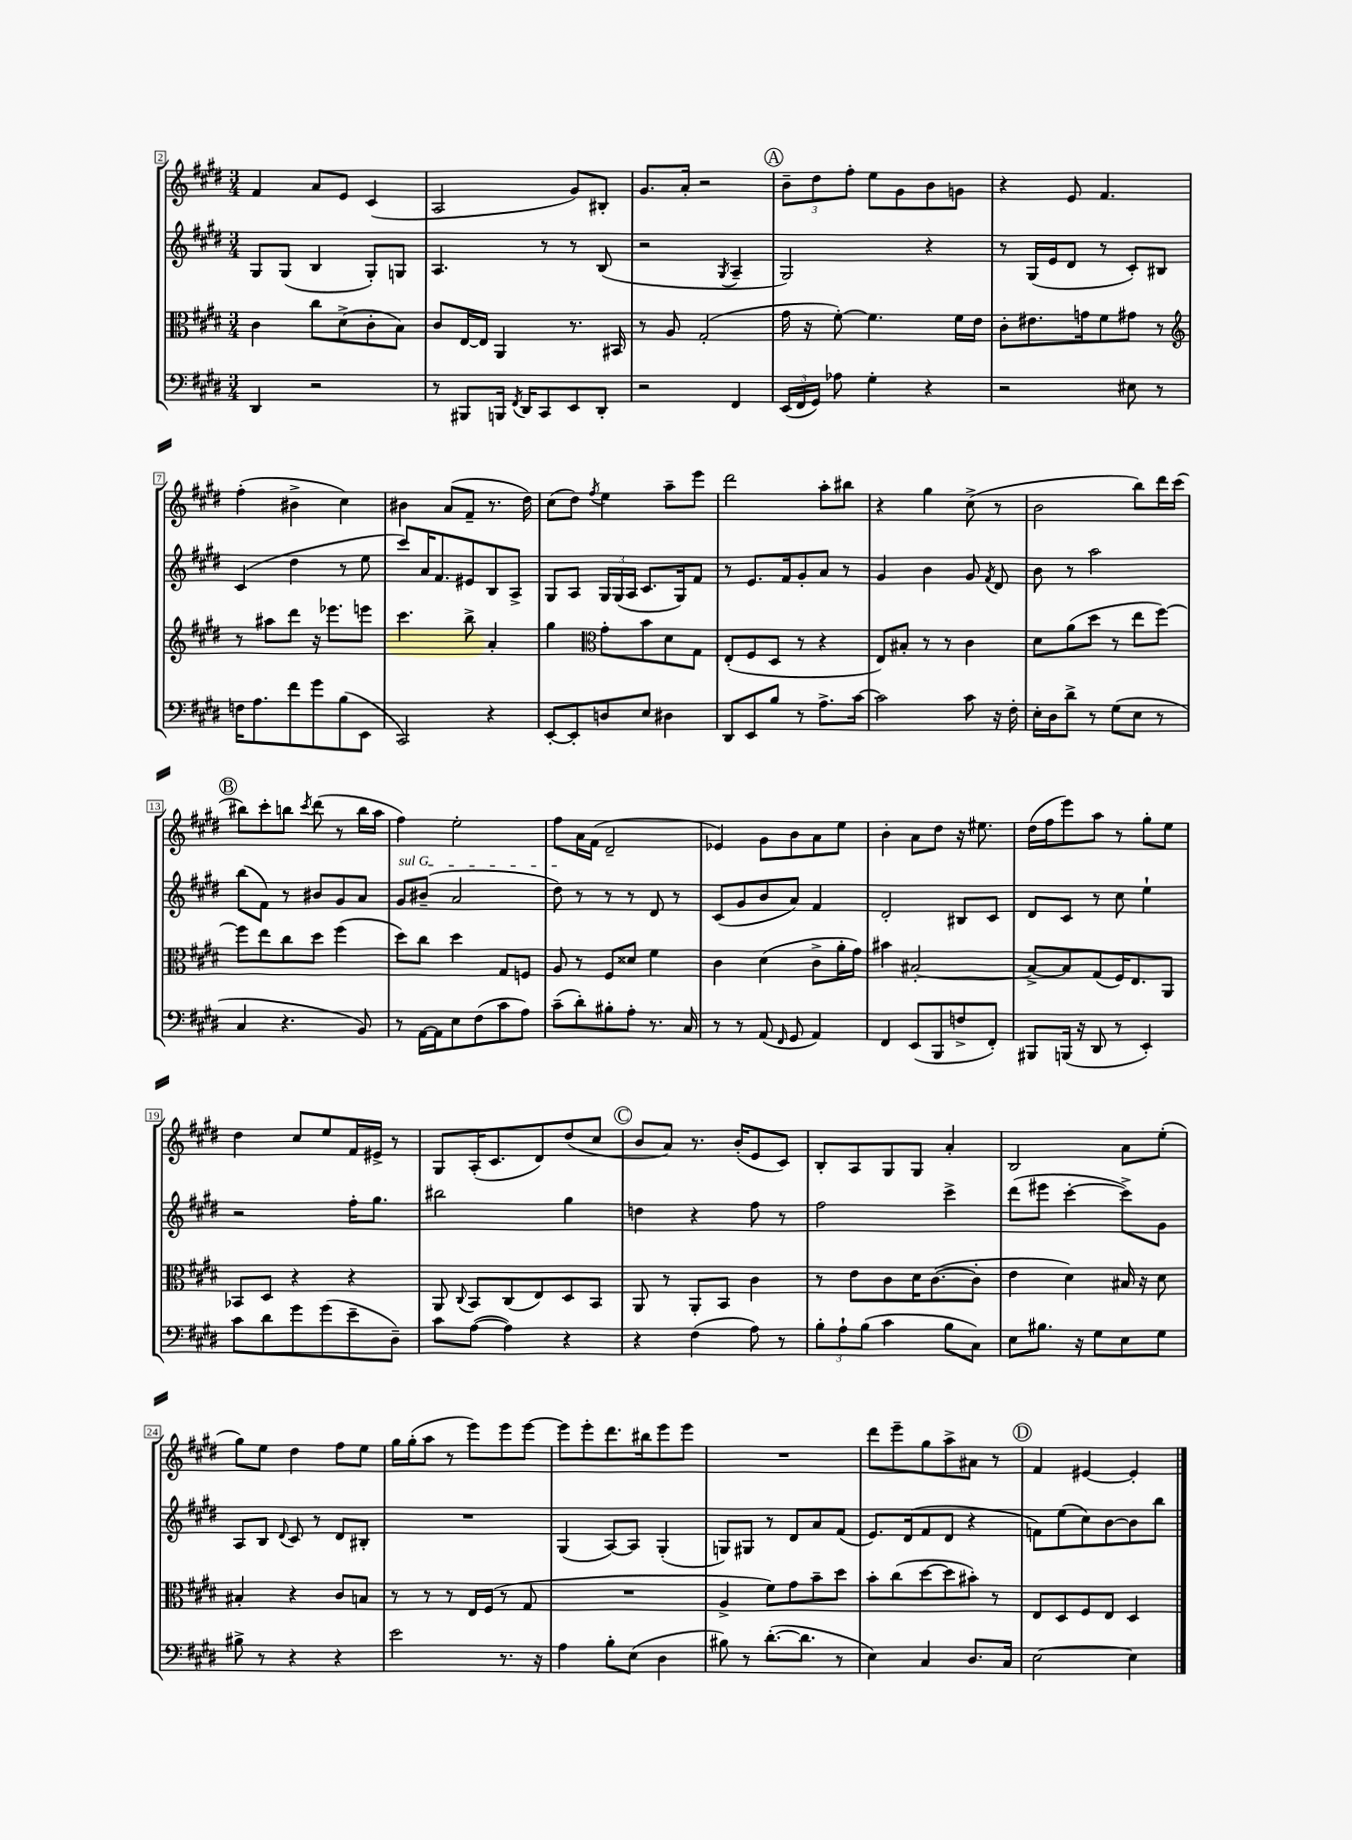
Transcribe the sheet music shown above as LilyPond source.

<<
\new StaffGroup <<
\new Staff = "s0" {
    \clef treble \key e \major \numericTimeSignature \time 3/4
    \autoBeamOff fis'4 a'8[ e'8] cis'4( |
    a2 gis'8[) bis8]-. |
    gis'8.[ a'16]-. r2 |
    \mark \markup { \circle "A" } \tuplet 3/2 { b'8[-- dis''8 fis''8]-. } e''8[ gis'8 b'8 g'8] |
    r4 e'8 fis'4. |
    fis''4-.( bis'4-> cis''4) |
    bis'4 a'8[( fis'8]-- r8. dis''16) |
    cis''8[( dis''8]) \acciaccatura { fis''8 } e''4 a''8[-- e'''8] |
    dis'''2 a''8[-. bis''8] |
    r4 gis''4 cis''8->( r8 |
    b'2 b''8[) dis'''16 cis'''16]( |
    \mark \markup { \circle "B" } bis''8[) cis'''8-. b''8] \acciaccatura { cis'''8 } dis'''8( r8 b''16[ a''16] |
    fis''4) e''2-. |
    fis''8[ a'16 fis'16]( dis'2-- |
    ees'4) gis'8[ b'8 a'8 e''8] |
    b'4-. a'8[ dis''8] r16 eis''8. |
    dis''16[( fis''16 e'''8) a''8] r8 gis''8[-. e''8] |
    dis''4 cis''8[ e''8 fis'16 eis'16]-> r8 |
    gis8[ a16-.( cis'8. dis'8) dis''8( cis''8] |
    \mark \markup { \circle "C" } b'8[ a'8]) r8. b'16[-.( e'8 cis'8]) |
    b8[-. a8 gis8 gis8] a'4-. |
    b2 a'8[ e''8]-.( |
    gis''8[) e''8] dis''4 fis''8[ e''8] |
    gis''16[ gis''16-.( a''8] r8 e'''8[) e'''8 e'''8]~ |
    e'''8[ e'''8-. dis'''8. bis''16 e'''8 e'''8] |
    R2. |
    dis'''8[ e'''8-- gis''8 a''8-> ais'8] r8 |
    \mark \markup { \circle "D" } fis'4 eis'4~ eis'4-. \bar "|." |
}
\new Staff = "s1" {
    \clef treble \key e \major \numericTimeSignature \time 3/4
    \autoBeamOff gis8[ gis8]( b4 gis8[-.) g8] |
    a4. r8 r8 b8( |
    r2 \acciaccatura { gis8 } a4-- |
    \mark \markup { \circle "A" } gis2) r4 |
    r8 gis16[( e'16 dis'8] r8 cis'8[-.) bis8] |
    cis'4( dis''4 r8 e''8 |
    cis'''8[) a'16 fis'8. eis'8 b8 a8]-> |
    gis8[ a8] \tuplet 3/2 { gis16[ gis16( a16] } cis'8.[ gis16) fis'8] |
    r8 e'8.[ fis'16 gis'8-. a'8] r8 |
    gis'4 b'4 gis'8 \acciaccatura { fis'8 } dis'8 |
    b'8 r8 a''2 |
    \mark \markup { \circle "B" } b''8[( fis'8]) r8 bis'8[ gis'8 a'8] |
    \once \override TextSpanner.bound-details.left.text = \markup { \italic "sul G" } gis'8[\startTextSpan bis'8]--( a'2 |
    dis''8\stopTextSpan) r8 r8 r8 dis'8 r8 |
    cis'8[( gis'8 b'8 a'8]) fis'4 |
    dis'2-. bis8[ cis'8] |
    dis'8[ cis'8] r8 cis''8 e''4-! |
    r2 fis''16[-. gis''8.] |
    bis''2 gis''4 |
    \mark \markup { \circle "C" } d''4 r4 fis''8 r8 |
    fis''2 cis'''4-> |
    dis'''8[( eis'''8] cis'''4~-. cis'''8[->) gis'8] |
    a8[ b8] \appoggiatura { dis'8 } cis'8 r8 dis'8[ bis8]-. |
    R2. |
    gis4( a8[~) a8] gis4-.( |
    g8[) gis8] r8 dis'8[ a'8 fis'8]( |
    e'8.[) dis'16( fis'8 dis'8] r4 |
    \mark \markup { \circle "D" } f'8[) e''8( cis''8) b'8~ b'8 b''8] \bar "|." |
}
\new Staff = "s2" {
    \clef alto \key e \major \numericTimeSignature \time 3/4
    \autoBeamOff cis'4 cis''8[ dis'8->( cis'8-. b8]) |
    cis'8[ e16~ e16] a,4 r8. bis,16 |
    r8 a8 gis2-.( |
    \mark \markup { \circle "A" } gis'16 r16 fis'8~-.) fis'4. fis'16[ e'16] |
    cis'8[-. eis'8. g'16 fis'8 gis'8] r8 |
    \clef treble r8 ais''8[ dis'''8] r16 ees'''8.[ e'''8] |
    cis'''4. b''8-> a'4-. |
    gis''4 \clef alto gis'8[-. b'8 dis'8 gis8] |
    e8[-.( fis8 dis8] r8 r4 |
    e8[) bis8]-. r8 r8 cis'4 |
    dis'8[ a'8( dis''8] r8 e''8[ fis''8]~) |
    \mark \markup { \circle "B" } fis''8[ e''8 cis''8 dis''8] fis''4( |
    dis''8[) cis''8] dis''4 gis8[ f8] |
    a8 r8 fis8[ disis'8] fis'4 |
    cis'4 dis'4( cis'8[-> a'16-. gis'16]) |
    bis'4 bis2~-. |
    bis8[~-> bis8 gis8( fis16) e8. a,8] |
    bes,8[ dis8] r4 r4 |
    a,8 \appoggiatura { cis8 } b,8[ cis8( e8) dis8 b,8] |
    \mark \markup { \circle "C" } a,8 r8 a,8[-. b,8] cis'4 |
    r8 e'8[ cis'8 dis'16 cis'8.~( cis'8]-. |
    e'4 dis'4) bis16 r16 dis'8 |
    bis4-. r4 cis'8[ b8] |
    r8 r8 r8 e16[ fis16]( r8 gis8 |
    R2. |
    a4-> fis'8[) gis'8 b'8-- dis''8] |
    b'8[-. cis''8( dis''8~ dis''8 bis'8]-.) r8 |
    \mark \markup { \circle "D" } e8[ dis8 fis8 e8] dis4 \bar "|." |
}
\new Staff = "s3" {
    \clef bass \key e \major \numericTimeSignature \time 3/4
    \autoBeamOff dis,4 r2 |
    r8 bis,,8[ b,,16] \acciaccatura { fis,8 } dis,16[ cis,8 e,8 dis,8]-. |
    r2 fis,4 |
    \mark \markup { \circle "A" } \tuplet 3/2 { e,16[( fis,16 gis,16]) } aes8 gis4-. r4 |
    r2 eis8 r8 |
    f16[ a8. fis'8 gis'8 b8( e,8] |
    cis,2) r4 |
    e,8[~-. e,8-. d8 e8] dis4 |
    dis,8[ e,8 b8] r8 a8.[-> cis'16]~ |
    cis'2 cis'8 r16 fis16-. |
    e16[-. dis16 dis'8]-> r8 gis8[( e8] r8 |
    \mark \markup { \circle "B" } cis4 r4. b,8) |
    r8 a,16[~ a,16 e8 fis8( cis'8 a8]) |
    cis'8[--( dis'8-.) bis8-. a8]-. r8. cis16 |
    r8 r8 a,8( \grace { fis,16 } gis,8 a,4) |
    fis,4 e,8[( b,,8 f8-> fis,8]-.) |
    bis,,8[ b,,16]( r16 dis,8 r8 e,4-.) |
    cis'8[ dis'8 gis'8 gis'8( e'8-- dis8]--) |
    cis'8[ a8]~( a4) r4 |
    \mark \markup { \circle "C" } r4 fis4( a8) r8 |
    \tuplet 3/2 { b8[-. a8-! b8]( } cis'4 b8[ cis8]) |
    e8[ bis8.] r16 gis8[ e8 gis8] |
    bis8-> r8 r4 r4 |
    e'2 r8. r16 |
    a4 b8[-. e8]( dis4 |
    bis8) r8 dis'8.[~-.( dis'8.] r8 |
    e4) cis4 dis8.[ cis16] |
    \mark \markup { \circle "D" } e2~ e4 \bar "|." |
}
>>
>>
\layout { \context { \Score currentBarNumber = #2 \override BarNumber.stencil = #(make-stencil-boxer 0.1 0.3 ly:text-interface::print) } }
